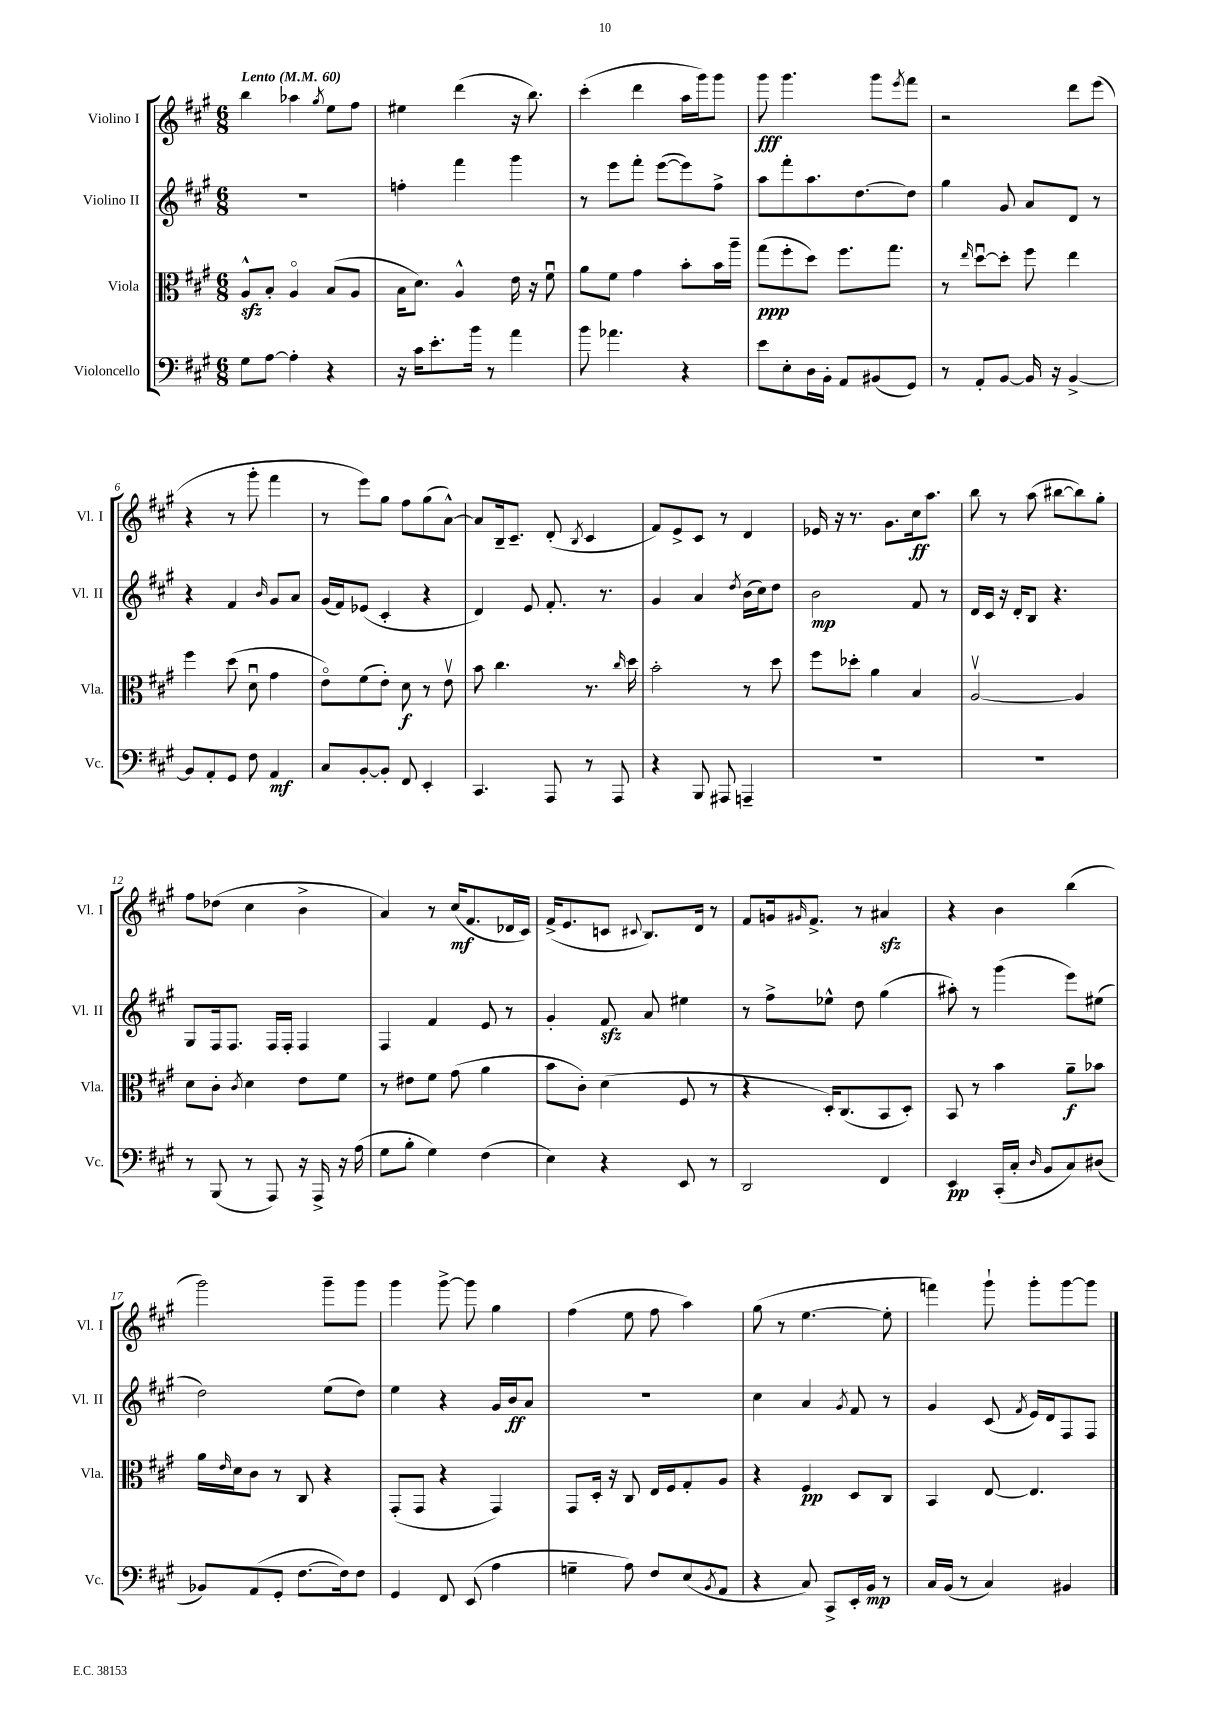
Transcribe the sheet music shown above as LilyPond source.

<<
\new StaffGroup <<
\new Staff = "s0" \with { instrumentName = "Violino I" shortInstrumentName = "Vl. I" } {
    \clef treble \key a \major \numericTimeSignature \time 6/8 \tempo "Lento" 4 = 60
    b''4 aes''4 \acciaccatura { gis''8 } e''8 fis''8 |
    eis''4 d'''4( r16 b''8.) |
    cis'''4-.( d'''4 a''16 gis'''16) gis'''8 |
    gis'''8\fff gis'''4. gis'''8 \acciaccatura { e'''8 } fis'''8 |
    r2 d'''8 e'''8( |
    r4 r8 gis'''8-. fis'''4 |
    r8 e'''8) gis''8 fis''8 gis''8( a'8~-^) |
    a'8 b16-- cis'8.-- d'8-.( \acciaccatura { b8 } cis'4 |
    fis'8) e'8-> cis'8 r8 d'4 |
    ees'16 r16 r8. gis'8. cis''16\ff a''8. |
    b''8 r8 a''8( bis''8~ bis''8) gis''8-. |
    fis''8 des''8( cis''4 b'4-> |
    a'4) r8 cis''16\mf( fis'8. des'16 cis'16) |
    fis'16->( e'8. c'8 \appoggiatura { cis'8 } b8.) d'16 r8 |
    fis'8 g'16 \grace { gis'16 } fis'8.-> r8 ais'4\sfz |
    r4 b'4 b''4( |
    gis'''2) gis'''8-- gis'''8 |
    gis'''4 gis'''8~-> gis'''8 gis''4 |
    fis''4( e''8 fis''8 a''4) |
    gis''8( r8 e''4.~ e''8-. |
    f'''4) gis'''8-! gis'''8-. gis'''8~ gis'''8 \bar "|." |
}
\new Staff = "s1" \with { instrumentName = "Violino II" shortInstrumentName = "Vl. II" } {
    \clef treble \key a \major \numericTimeSignature \time 6/8
    R2. |
    f''4-. fis'''4 gis'''4 |
    r8 e'''8 fis'''8-. e'''8~( e'''8) fis''8-> |
    a''8 fis'''8-. a''8. d''8.~ d''8 |
    gis''4 gis'8 a'8 d'8 r8 |
    r4 fis'4 \grace { b'16 } gis'8 a'8 |
    gis'16( fis'16) ees'8( cis'4-. r4 |
    d'4) e'8 fis'8.-. r8. |
    gis'4 a'4 \acciaccatura { d''8 } b'16( cis''16) d''8 |
    b'2\mp fis'8 r8 |
    d'16 cis'16 r16 d'16-. b8 r4. |
    gis8 fis16 fis8. fis16 fis16-. fis4 |
    fis4 fis'4 e'8 r8 |
    gis'4-. fis'8\sfz a'8 eis''4 |
    r8 fis''8-> ees''8-^ d''8 gis''4( |
    ais''8-.) r8 gis'''4( e'''8) eis''8( |
    d''2) e''8( d''8) |
    e''4 r4 gis'16 b'16\ff a'8 |
    R2. |
    cis''4 a'4 \acciaccatura { gis'8 } fis'8 r8 |
    gis'4 cis'8( \acciaccatura { fis'8 } e'16) d'16 fis8 fis8 \bar "|." |
}
\new Staff = "s2" \with { instrumentName = "Viola" shortInstrumentName = "Vla." } {
    \clef alto \key a \major \numericTimeSignature \time 6/8
    a8-^\sfz b8-. a4\flageolet b8( a8 |
    b16 d'8.) a4-^ e'16 r16 fis'8\downbow |
    a'8 fis'8 gis'4 b'8-. b'16 a''16-- |
    gis''8\ppp( fis''8-. d''8) fis''8. gis''8. |
    r8 \grace { e''16 } d''8~\downbow d''8-. fis''8 e''4 |
    fis''4 d''8( d'8\downbow gis'4 |
    e'8\flageolet) fis'8( e'8-.) d'8\f r8 e'8\upbow |
    b'8 cis''4. r8. \grace { cis''16 } d''16 |
    b'2-. r8 d''8 |
    fis''8 des''8-. a'4 b4 |
    a2~\upbow a4 |
    d'8 cis'8-. \acciaccatura { cis'8 } d'4 e'8 fis'8 |
    r8 eis'8 fis'8 gis'8( a'4 |
    b'8 cis'8-.) d'4( fis8 r8 |
    r4 d16-.) cis8.( b,8 d8-.) |
    b,8 r8 b'4 a'8--\f bes'8 |
    a'16 \grace { e'16 } d'16 cis'8 r8 cis8 r4 |
    gis,8-.( gis,8 r4 gis,4) |
    gis,8 d16-. r16 cis8 e16 fis16 gis8-. a8 |
    r4 fis4\pp d8 cis8 |
    b,4 e8~ e4. \bar "|." |
}
\new Staff = "s3" \with { instrumentName = "Violoncello" shortInstrumentName = "Vc." } {
    \clef bass \key a \major \numericTimeSignature \time 6/8
    gis8 a8~ a4-. r4 |
    r16 cis'16 e'8.-. b'16 r8 a'4 |
    b'8 aes'4. r4 |
    e'8 e8-. d16 b,16-. a,8 bis,8( gis,8) |
    r8 a,8-. b,8~ b,16 r16 b,4~-> |
    b,8 a,8-. gis,8 fis8 a,4\mf |
    cis8 b,8~-. b,8-. fis,8 e,4-. |
    cis,4. a,,8 r8 a,,8 |
    r4 b,,8 ais,,8 a,,4-- |
    R2. |
    R2. |
    r8 b,,8( r8 a,,8) r16 a,,16-> r16 a16( |
    gis8 b8-. gis4) fis4( |
    e4) r4 e,8 r8 |
    d,2 fis,4 |
    e,4\pp cis,16-.( cis16-. \grace { d16 } b,8 cis8) dis8( |
    bes,8) a,8( gis,8-. fis8.~ fis16) fis8 |
    gis,4 fis,8 e,8( a4 |
    g4-- a8) fis8 e8( \acciaccatura { b,8 } a,8 |
    r4 cis8) cis,8-> e,16-. b,16\mp r8 |
    cis16 b,16( r8 cis4) bis,4 \bar "|." |
}
>>
>>
